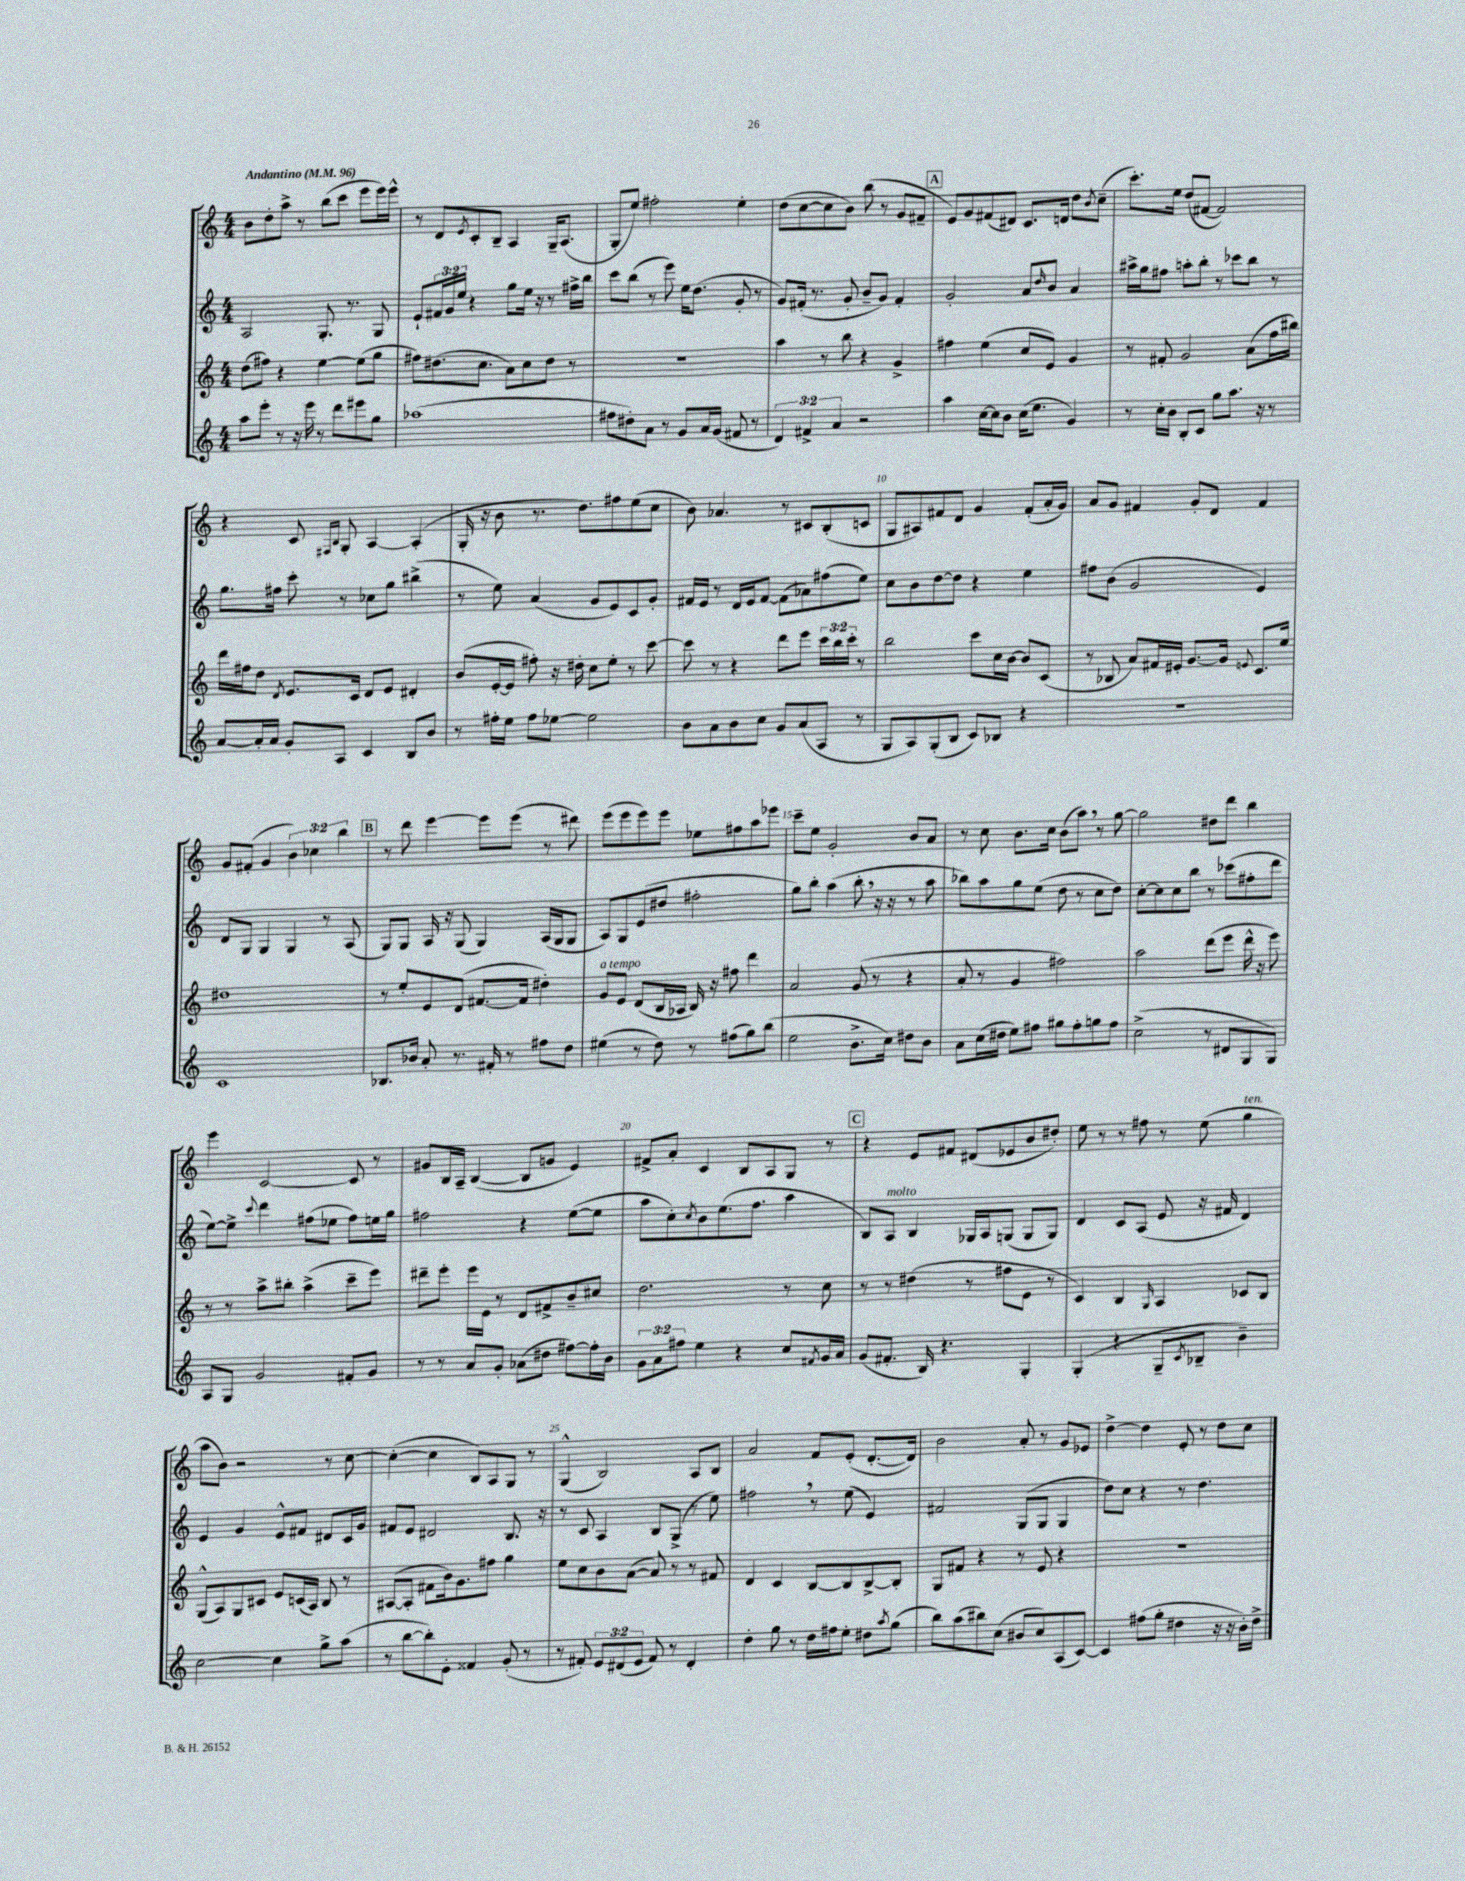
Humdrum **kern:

**kern	**kern	**kern	**kern
*staff4	*staff3	*staff2	*staff1
*clefG2	*clefG2	*clefG2	*clefG2
*k[]	*k[]	*k[]	*k[]
*M4/4	*M4/4	*M4/4	*M4/4
*MM96	*MM96	*MM96	*MM96
8aa	(8dd	2A	8b
8eee'	8ff#)	.	8dd'
8r	4r	.	8aa^
16r	.	.	8r
16eee	.	.	.
8r	[4ee	8.G'	(8bb
8ddd	.	.	8ccc
.	.	8.r	.
8eee#	(8ee]	.	8eee
8gg	8gg	8G	16eee)
.	.	.	16eee^^
=	=	=	=
(1aa-	8ff#)	8e`	8r
.	(8.dd#	24f#	8d
.	.	24g	.
.	.	24ee	.
.	.	.	8qe
.	.	4r	8c'
.	8.cc	.	.
.	.	.	8B~
.	8a)	8gg	4A
.	8cc	16ee	.
.	.	16r	.
.	8dd#	8r	16G~
.	.	.	(8.A
.	8r	16ff#^	.
.	.	16bb	.
=	=	=	=
8ff#	1r	8ccc	8G'
8dd#')	.	(8bb	8ee)
8a	.	8r	2ff#'
8r	.	8eee)	.
8g	.	16ee	.
.	.	(8.dd	.
16a	.	.	.
(16g	.	.	.
8f#	.	8g'	4ee'
8r	.	8r	.
=	=	=	=
6d)	4aa	8g)	(8dd
.	.	(16f#'	[8cc
6f#^	.	.	.
.	.	8.r	.
.	8r	.	8cc]
6a	.	.	.
.	8bb	8g'	8b)
2r	4r	8b~	(8bb
.	.	8g)	8r
.	4g^	4f#'	8g
.	.	.	8f#~
=	=	=	=
4aa	4ff#	2g'	8e)
.	.	.	8g
[16cc	(4ee	.	(8f#
16cc]	.	.	.
8b	.	.	8d#)
(16cc	8cc	8a	8.c
8.ee	.	.	.
.	.	16qqdd	.
.	8e)	8b	.
.	.	.	16d
4g)	4g	4a	8dd
.	.	.	8qb
.	.	.	(8cc~
=	=	=	=
8r	8r	16aa#^	8.ccc')
.	.	16gg	.
16cc'	8f#'	8ff#	.
16b	.	.	16ee
8B'	2g	8aa'	(8dd
8c	.	8bb'	[8f#
8gg	.	8r	2f#])
8.aa	.	8ccc-	.
.	(8a	8bb	.
16r	.	.	.
8r	16ff	8r	.
.	16bb#)	.	.
=	=	=	=
[8a	16ddd	8.gg	4r
.	16ff#	.	.
16a']	8dd	.	.
16a	.	16ff#	.
.	8qd	.	.
8g'	8.e	8ccc'	8c
.	.	.	16qqF#
.	.	.	16qqB
8A	.	8r	8G'
.	16c	.	.
4c	8d	8cc-	[4A
.	8e	8gg	.
8B	4d#'	(4bb#^	(4A']
8b	.	.	.
=	=	=	=
8r	(8b	8r	16G'
.	.	.	16r
16ff#'	[16e'	8ee)	8b
16ee	16e]	.	.
8ff#	8ff#')	(4a	8.r
[8ee-	16r	.	.
.	16dd#'	.	8.dd)
2ee-]	8cc	8g	.
.	8ee'	8e)	8ff#
.	8r	8c	(8ee
.	[8ccc	8g'	8cc
=	=	=	=
8b	8ccc]	16f#	8b)
.	.	16e	.
8a	8r	8r	4.a-
8b	4r	16d	.
.	.	16e	.
8cc	.	[8f#	.
8g	8ddd	(8f#]	8r
(8a	8eee	8a-)	8c#
8A	24ccc	(8ff#	(8B'
.	24bb	.	.
.	24ccc'	.	.
8r	8r	8ee)	8c
=	=	=	=
8G	2bb	8cc	8G
8A)	.	8b	8A#)
(8G'	.	[8dd	8f#
8B	.	8dd]	8d
8c)	8ccc	4r	4g
8B-	16cc	.	.
.	[16b	.	.
4r	8b]	4ee	(8f#'
.	(8c	.	16a'
.	.	.	16g)
=	=	=	=
1r	8r	8ff#	8a
.	8B-	(8b	8g
.	8a)	2g	4f#
.	16f#	.	.
.	16e#'	.	.
.	[8.g	.	8g'
.	.	.	8d
.	16g]	.	.
.	8qqe	.	.
.	8.c	4e)	4f#
.	16ee	.	.
=	=	=	=
1c	1dd#	8d	8g
.	.	8G	(8f#'
.	.	4G	4g
.	.	4G	6b)
.	.	.	6cc-
.	.	8r	.
.	.	.	6bb
.	.	(8A	.
=	=	=	=
8.B-	8r	8G)	8r
.	8ee'	8G	8ddd
16b-	.	.	.
8a'	8e	16A	[4eee
.	.	16r	.
8.r	(8d	(8G	.
.	[8.f#	4G)	8eee]
16f#'	.	.	.
8r	.	.	(8eee
.	16f#]	.	.
8ff#	4dd#')	(16A	8r
.	.	16G	.
8dd	.	8G	8ddd#)
=	=	=	=
(4ee#	8g	8A)	(8eee
.	8e	8G	8eee
8r	(8d	(8e	8eee)
8dd)	16B	8dd#	8eee
.	16A-	.	.
8r	16B)	2ff#'	8ee-
.	16r	.	.
(8ff#	8ff#	.	8ff#
8gg)	4ddd	.	8aa
(8bb	.	.	8eee-
=	=	=	=
2ee	2a	8gg)	8ccc~
.	.	8bb'	8ee
.	.	(4aa	2g'
8.b^	(8g	8bb'	.
.	8r	16r	.
16cc)	.	16r	.
8dd#	4r	8r	8b
8b	.	8aa	8a
=	=	=	=
8a	8a'	8bb-)	8r
(16cc	8r	8aa	8cc
16dd#	.	.	.
8ee)	4g	8gg	8.b
8ff#	.	(8ee	.
.	.	.	16cc
8gg#	2ff#)	8dd	(8b
8ff#'	.	8r	8aa)
8gg	.	8cc	8r
8ff#	.	8dd)	[8gg
=	=	=	=
(2cc^	2aa	[8cc'	2gg]
.	.	8cc]	.
.	.	8cc	.
.	.	8bb	.
8r	(8ddd	8r	8dd#
8d#	8eee	(8ccc-	8ddd
8G	16ddd^^	8ff#'	4bb
.	16r	.	.
8G)	8eee)	8ddd	.
=	=	=	=
8A	8r	[8ee)	4eee
8G	8r	8ee^]	.
.	.	8qqccc	.
2g	8aa^	4ddd	[2c
.	8bb#'	.	.
.	(4aa^	(8ff#	.
.	.	8ee-	.
8f#'	8ccc~	8ff#)	8c]
8g	8eee)	16ee	8r
.	.	16gg	.
=	=	=	=
8r	8ddd#~	2ff#	8g#
8r	8eee'	.	16B
.	.	.	16A~
8a	16eee	.	([4B
.	16e	.	.
8g'	8r	.	.
(8a-	8d	4r	8B]
8dd#	8f#^	.	8g
[8ff#)	8b~	([8ee	4e)
16ff#']	8cc#	8ee]	.
16b	.	.	.
=	=	=	=
12g	2.dd	8aa	8f#^
12a	.	.	.
.	.	8cc')	8a'
12ff#	.	.	.
.	.	8qcc	.
4ee	.	8b	4c
.	.	(8.ee	.
4r	.	.	8B
.	.	8.ff	.
.	.	.	8A
8cc	8r	4aa	8G
8qf#	.	.	.
16g	8cc	.	8r
16a	.	.	.
=	=	=	=
(8g	8r	8B)	4r
8.f#'	8r	8A	.
.	(4dd#	4B	8e
16B)	.	.	.
4.r	.	.	8f#
.	8r	16G-	(8d#
.	.	16A	.
.	8ff#	(8G	8e-
4G'	8e	8G	8b
.	8r	8G)	8dd#')
=	=	=	=
(4G'	4c)	4d	8ee
.	.	.	8r
4r	4B	8c	8r
.	.	(8A	8ff#
.	16qqG	.	.
8G~	4A	8e	8r
8qc	.	.	.
8B-~	.	16r	(8ee
.	.	16f#	.
4b~)	8c-	4d)	4gg
.	8B	.	.
=	=	=	=
[2cc	(8G^^	4e	8aa
.	8A)	.	8b)
.	8G	4g	2r
.	8c#	.	.
4cc]	8e	8e^^	.
.	(16c	8f#	.
.	16A)	.	.
8gg^	8B	8d#	8r
(8aa	8r	16c	[8cc
.	.	16g	.
=	=	=	=
8r	([8A#	8f#	(4cc'_
[8bb	8A#']	8e	.
8bb'])	8f#	2d#	4cc]
8e'	16b)	.	.
.	8.g	.	.
4f##	.	.	8B)
.	8ff#	.	8A
(8g'	4gg	8.B	8G
8r	.	.	8r
.	.	16r	.
=	=	=	=
8r	8ee	8r	(4G^^
8f#')	8cc	8c	.
12e	8b	4A	2B)
(12d#	.	.	.
.	([8a	.	.
12e	.	.	.
8f#)	8a])	8B	.
8r	8r	(8G^	.
4d#'	8r	8r	8A
.	8f#	8ee)	8B
=	=	=	=
4dd'	4d	2ff#	2a
8gg	4c	.	.
8r	.	.	.
16dd	[8B	8r	8f
16ff#	.	.	.
8ee'	8B]	(8ee	(8e'
8dd#	[8B^	4e)	[8.d'
8qaa	.	.	.
(8gg	8B']	.	.
.	.	.	16d])
=	=	=	=
8bb)	8G	2f#	2b
(8aa	8f#	.	.
8bb#)	4r	.	.
(8cc	.	.	.
8b#	8r	(8G	8a'
8cc)	8e	8G	8r
(8A	4r	4G	8g
[8c)	.	.	8e-
=	=	=	=
4c]	1r	8dd)	[4dd^
.	.	8cc	.
(8ff#	.	4r	4dd]
8gg'	.	.	.
4dd#	.	8r	8e'
.	.	4.dd	8r
16r	.	.	8dd
16r	.	.	.
16b')	.	.	8cc
16dd#^	.	.	.
==	==	==	==
*-	*-	*-	*-
